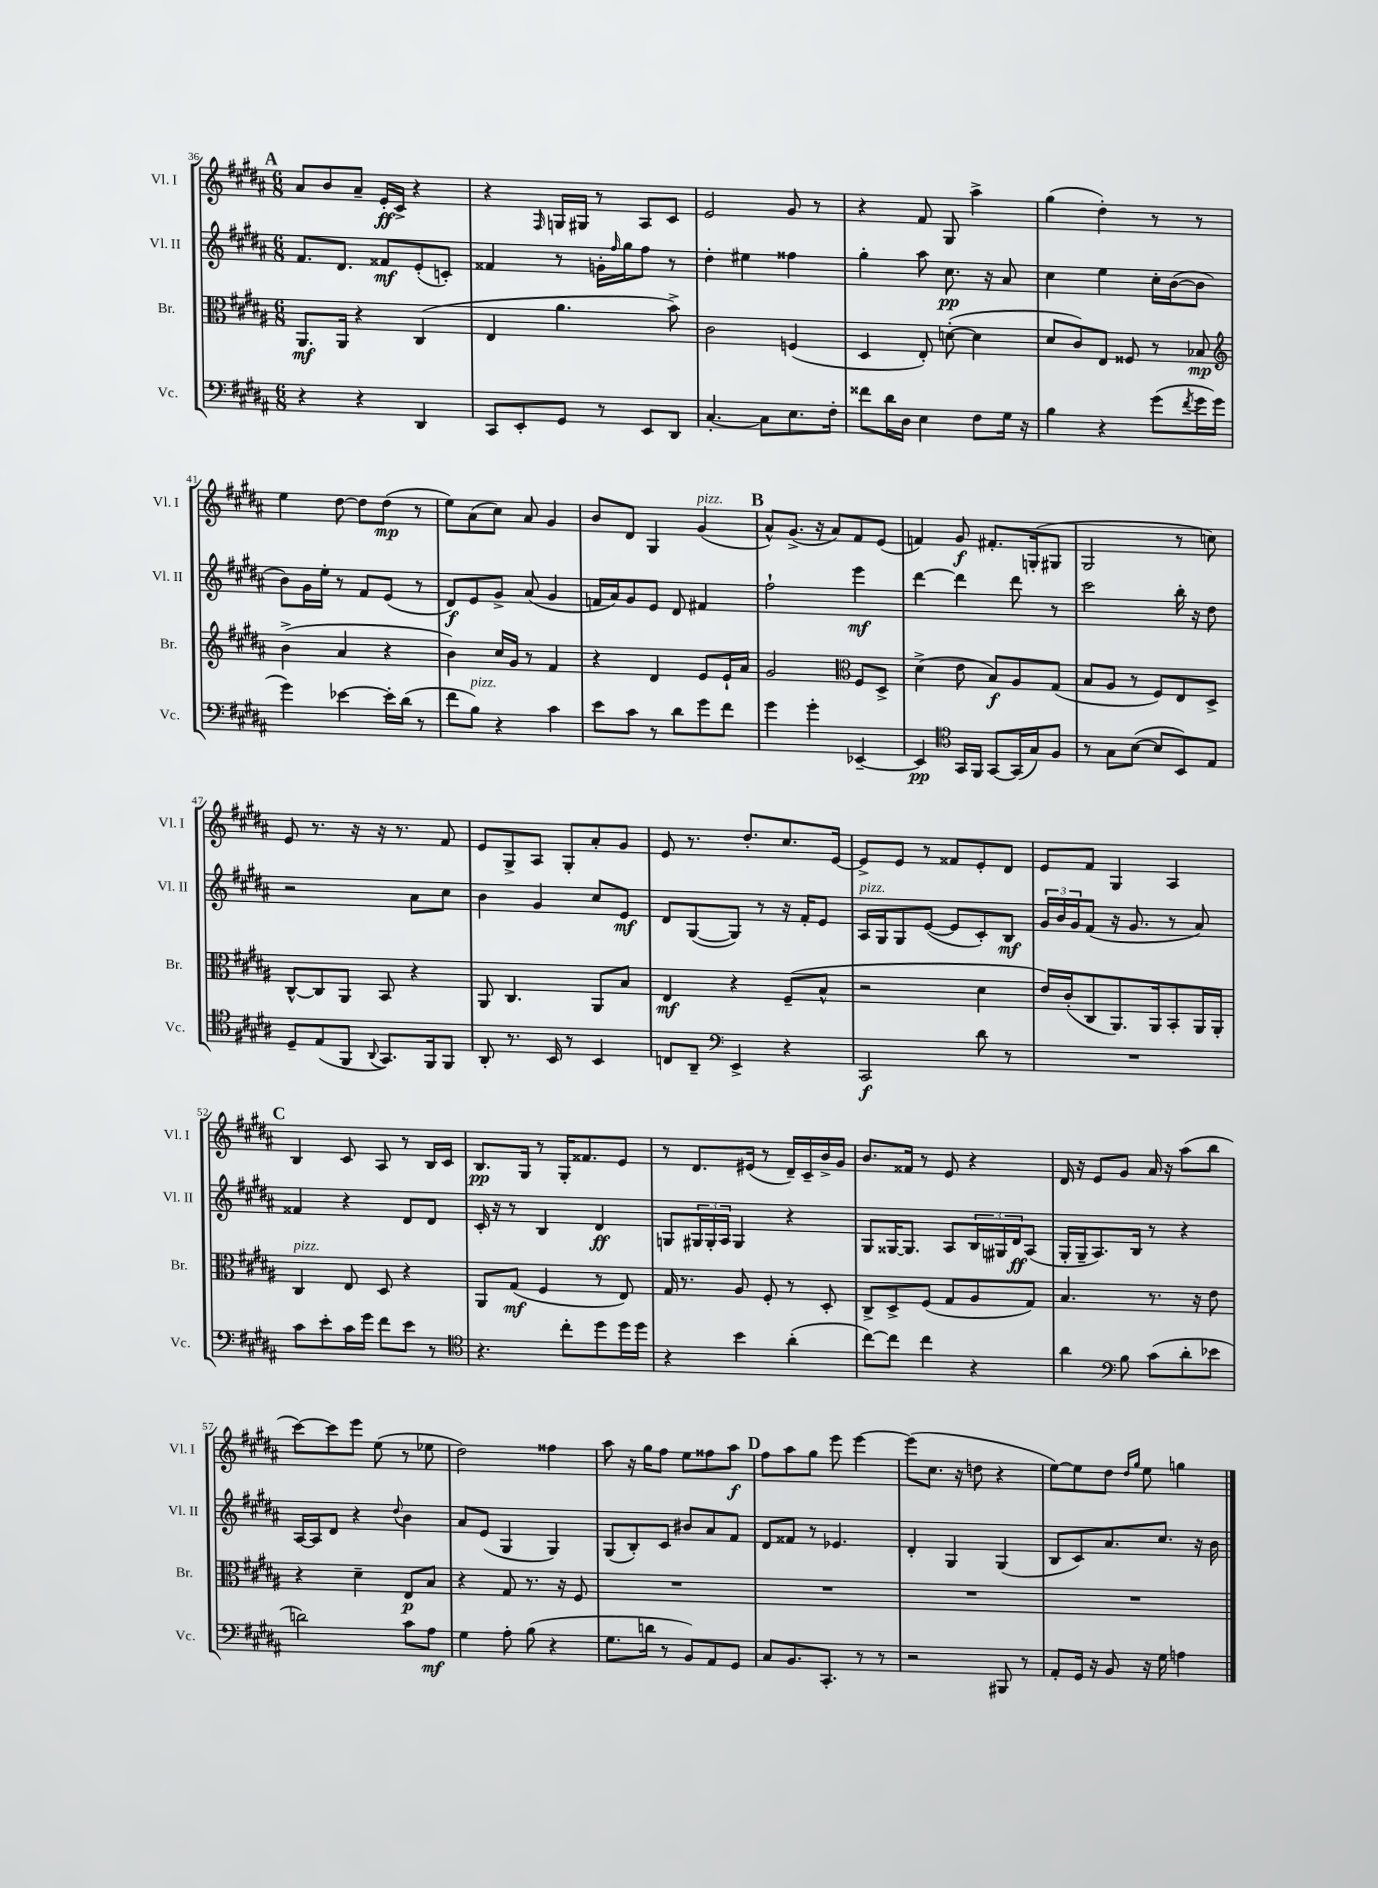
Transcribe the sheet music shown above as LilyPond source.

<<
\new StaffGroup <<
\new Staff = "s0" \with { instrumentName = "Vl. I" shortInstrumentName = "Vl. I" } {
    \clef treble \key b \major \numericTimeSignature \time 6/8
    \mark \markup { \bold "A" } ais'8 b'8 ais'8-- e'16-.\ff cis'16-> r4 |
    r4 \grace { fis16 } g16 gis16 r8 ais8 cis'8 |
    e'2 gis'8 r8 |
    r4 fis'8 gis8 ais''4-> |
    gis''4( dis''4-.) r8 r8 |
    e''4 dis''8~ dis''8 dis''8\mp( r8 |
    e''8) ais'8( cis''8) ais'8 gis'4 |
    b'8 dis'8 gis4 gis'4^\markup { \italic "pizz." }( |
    \mark \markup { \bold "B" } ais'8-^) gis'8.->( r16 ais'8) fis'8 e'8( |
    f'4) gis'8\f fis'8.-. g16-.( gis8 |
    gis2 r8 c''8) |
    e'8 r8. r16 r16 r8. fis'8 |
    e'8 gis8-> ais8 gis8-. ais'8-. gis'8 |
    e'8 r8. dis''8.-. cis''8. e'16~ |
    e'8-> e'8 r8 fisis'8 e'8-. dis'8 |
    e'8 fis'8 gis4 ais4 |
    \mark \markup { \bold "C" } b4 cis'8 ais8 r8 b16 cis'16 |
    b8.\pp gis16 r8 gis16-. fisis'8. e'8 |
    r8 dis'8. eis'16( r8 dis'16--) cis'16-- b'16-> gis'16 |
    b'8. fisis'16 r8 e'8 r4 |
    dis'16 r16 e'8 gis'8 ais'16 r16 ais''8( b''8 |
    cis'''8~) cis'''8 e'''8 e''8( r8 ees''8 |
    dis''2) fisis''4 |
    ais''8 r16 gis''16 fis''8 e''8 fisis''8 ais''8\f |
    \mark \markup { \bold "D" } fis''8 ais''8 gis''8 e'''8 e'''4~ |
    e'''8( cis''8. r16 d''8 r4 |
    e''8~) e''8 dis''8 \grace { dis''16 gis''16 } e''8 g''4 \bar "|." |
}
\new Staff = "s1" \with { instrumentName = "Vl. II" shortInstrumentName = "Vl. II" } {
    \clef treble \key b \major \numericTimeSignature \time 6/8
    \mark \markup { \bold "A" } fis'8. dis'8. fisis'8\mf e'8-.( c'8-.) |
    fisis'4 r8 g'16-. \grace { fis''16 } gis''16 fis''8 r8 |
    dis''4-. eis''4 fisis''4 |
    gis''4-. ais''8 cis''8.\pp r16 ais'8 |
    cis''4 e''4 cis''16-. b'16~( b'8 |
    b'8) gis'16 e''16-. r8 fis'8 e'8( r8 |
    dis'8\f) e'8 gis'8-> ais'8( gis'4 |
    f'16 ais'16) gis'8 e'8 dis'8 fis'4 |
    \mark \markup { \bold "B" } fis''2-! e'''4\mf |
    dis'''4~ dis'''4 dis'''8 r8 |
    cis'''2 b''16-. r16 dis''8 |
    r2 ais'8 cis''8 |
    b'4 gis'4 cis''8 e'8\mf |
    dis'8 gis8~( gis8) r8 r16 fis'16-. e'8 |
    ais16^\markup { \italic "pizz." } gis16 gis8 e'8~( e'8 cis'8-.) b8\mf |
    \tuplet 3/2 { gis'16 b'16 gis'16 } fis'8( r16 gis'8. r8 ais'8) |
    \mark \markup { \bold "C" } fisis'4 r4 dis'8 dis'8 |
    cis'16-. r16 r8 b4 dis'4\ff |
    g8 \tuplet 3/2 { gis16 gis16-. ais16 } gis4 r4 |
    gis8 gisis16~ gisis8. ais8 \tuplet 3/2 { b16 gis16 dis'16\ff } ais8( |
    gis16-. gis16-- ais8.) b16 r8 r4 |
    ais16~ ais16 dis'8 r4 \appoggiatura { dis''8 } b'4 |
    ais'8 e'8( gis4 gis4) |
    gis8( b8-.) cis'8 bis'8 ais'8 fis'8 |
    \mark \markup { \bold "D" } dis'8 fisis'8 r8 ees'4. |
    dis'4-. gis4 gis4( |
    b8 cis'8) ais'8. cis''8. r16 b'16 \bar "|." |
}
\new Staff = "s2" \with { instrumentName = "Br." shortInstrumentName = "Br." } {
    \clef alto \key b \major \numericTimeSignature \time 6/8
    \mark \markup { \bold "A" } ais,8.\mf ais,16 r4 cis4( |
    e4 ais'4. b'8->) |
    cis'2 f4( |
    dis4 e8-.) d'8~-.( d'4 |
    dis'8 cis'8) e8 fisis8 r8 bes8\mp |
    \clef treble b'4->( ais'4 r4 |
    b'4) cis''16 gis'16 r8 fis'4 |
    r4 dis'4 e'8 e'16-! ais'16 |
    \mark \markup { \bold "B" } gis'2 \clef alto fis8 dis8-> |
    dis'4->( e'8 b8\f) ais8 gis8( |
    b8 ais8 r8 fis8) e8 dis8-> |
    cis8~-^ cis8 ais,8 b,8 r4 |
    ais,8 cis4. ais,8 b8 |
    e4\mf r4 fis8--( b8-^ |
    r2 dis'4 |
    e'16) cis'16-.( cis8 ais,8.) ais,16 b,8-. ais,16 ais,16-. |
    \mark \markup { \bold "C" } cis4^\markup { \italic "pizz." } e8 dis8 r4 |
    ais,8 gis8\mf( fis4 r8 e8) |
    gis16 r8. ais8 fis8-. r8 dis8-. |
    cis8-> dis8-> fis8( gis8 ais8 gis8) |
    b4. r8. r16 e'8 |
    r4 dis'4-- e8\p b8 |
    r4 gis8 r8. r16 fis8 |
    R2. |
    \mark \markup { \bold "D" } R2. |
    R2. |
    R2. \bar "|." |
}
\new Staff = "s3" \with { instrumentName = "Vc." shortInstrumentName = "Vc." } {
    \clef bass \key b \major \numericTimeSignature \time 6/8
    \mark \markup { \bold "A" } r4 r4 dis,4 |
    cis,8 e,8-. gis,8 r8 e,8 dis,8 |
    cis4.~-. cis8 e8. fis16-. |
    fisis'8 dis'16 dis16 e4 fis8 gis16 r16 |
    b4 r4 gis'8( \acciaccatura { fis'8 } gis'16 gis'16 |
    gis'4) ees'4~ ees'16-. dis'16( r8 |
    fis'8 b8^\markup { \italic "pizz." }) r4 cis'4 |
    e'8 cis'8 r8 dis'8 gis'8 fis'8 |
    \mark \markup { \bold "B" } gis'4 gis'4-. ees,4~-- |
    ees,4\pp \clef tenor gis,16 fis,16 gis,8~ gis,16( gis16) fis8 |
    r8 gis8 b8~( b8 b,8) e8 |
    dis8-- e8( fis,8 \appoggiatura { ais,8 } gis,8.) fis,16 fis,8 |
    ais,8-. r8. b,16 r8 b,4 |
    c8 ais,8-- \clef bass e,4-> r4 |
    cis,2\f dis'8 r8 |
    R2. |
    \mark \markup { \bold "C" } cis'8 e'8-. cis'16 gis'16 fis'8 e'8 r8 |
    \clef tenor r4. cis''8-. dis''8 dis''16 dis''16 |
    r4 b'4 ais'4-.( |
    cis''8~) cis''8 cis''4 r4 |
    ais'4 \clef bass b8 cis'8( dis'8-. ees'8 |
    d'2) cis'8 ais8\mf |
    gis4 ais8-. b8( r4 |
    gis8. d'16 r8 b,8) ais,8 gis,8 |
    \mark \markup { \bold "D" } cis8 b,8. cis,8.-. r8 r8 |
    r2 bis,,8 r8 |
    ais,8-. gis,16 r16 b,8 r16 gis16 a4 \bar "|." |
}
>>
>>
\layout { \context { \Score currentBarNumber = #36 } }
